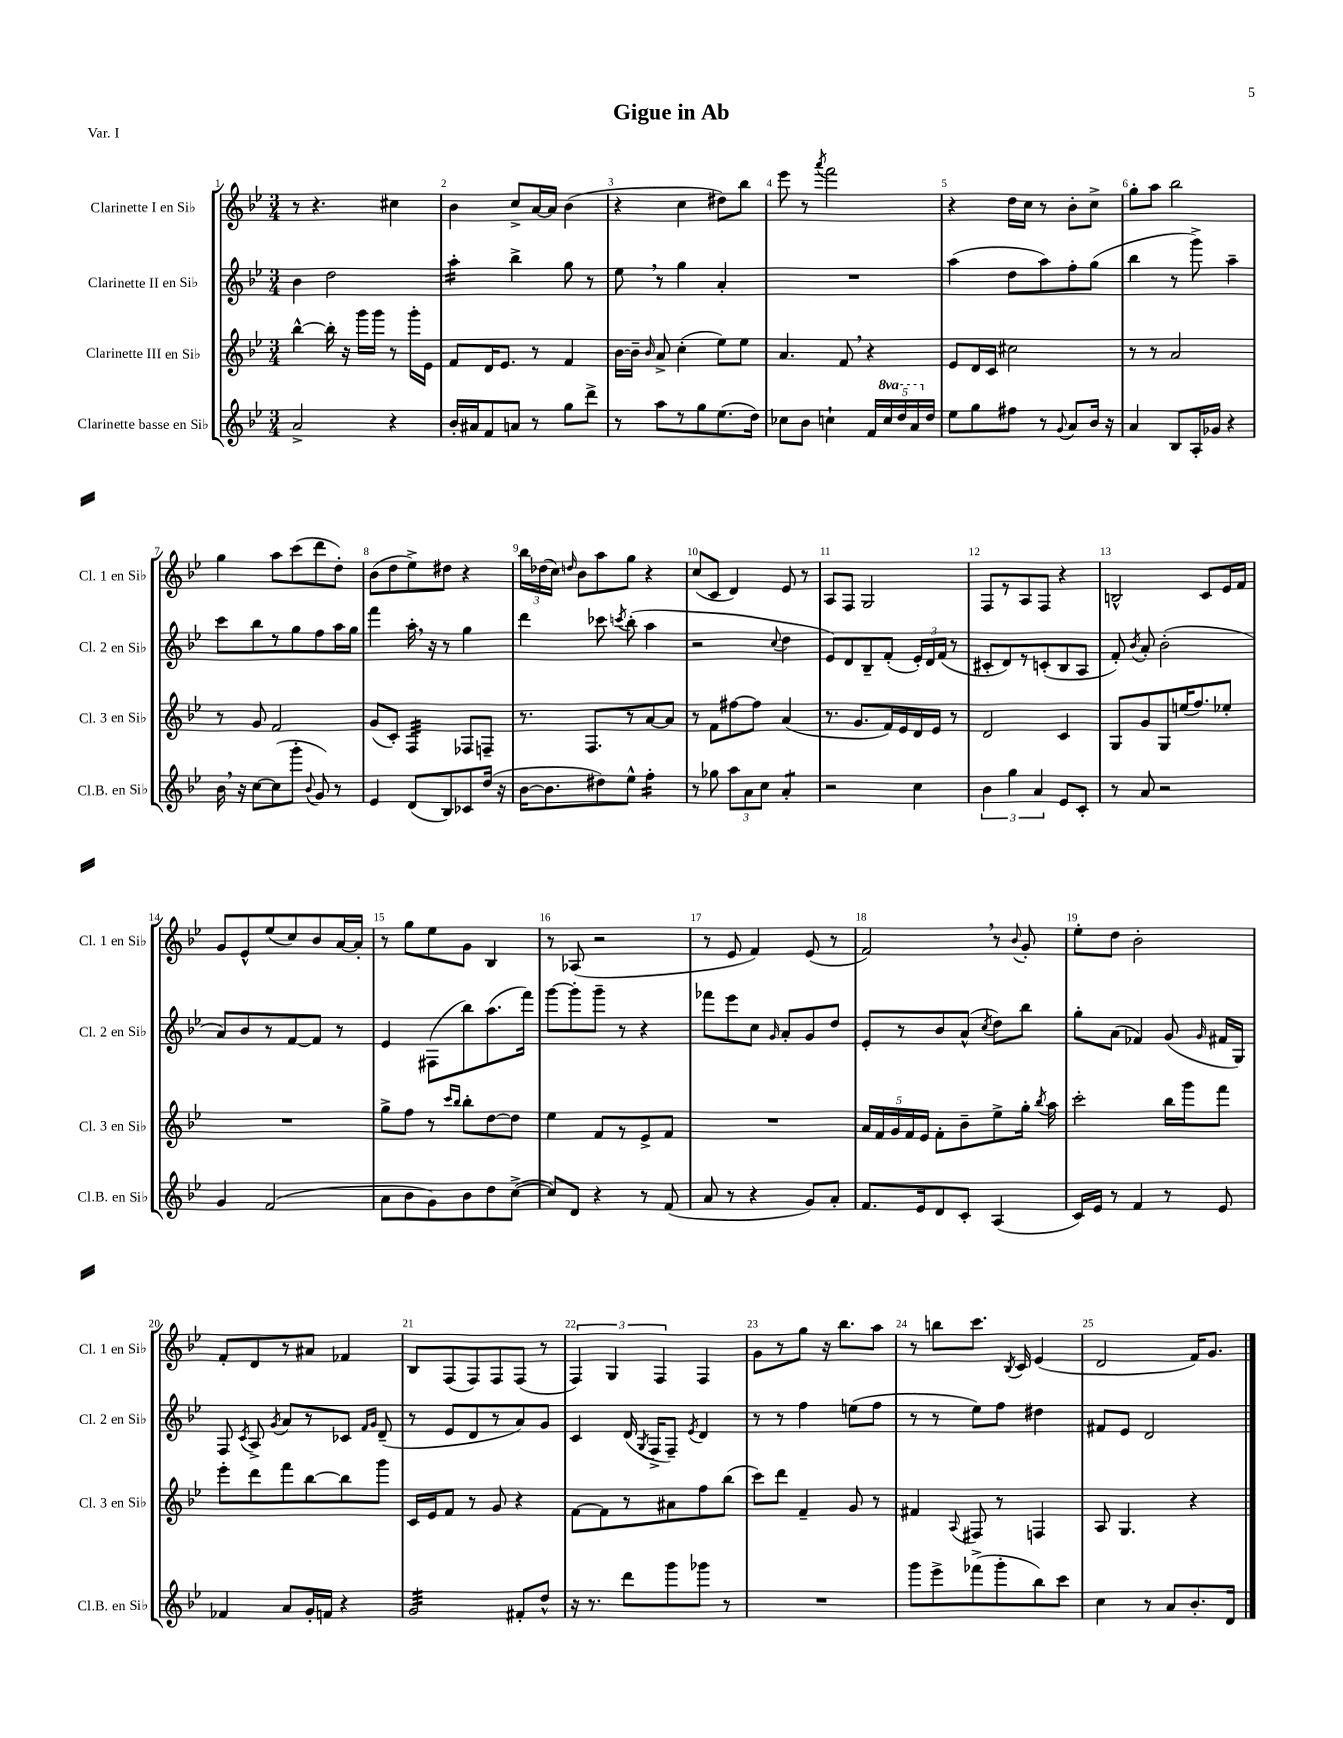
\header { title = "Gigue in Ab" piece = "Var. I" }
<<
\new StaffGroup <<
\new Staff = "s0" \with { instrumentName = "Clarinette I en Sib" shortInstrumentName = "Cl. 1 en Sib" } {
    \clef treble \key bes \major \numericTimeSignature \time 3/4
    \autoBeamOff r8 r4. cis''4 |
    bes'4 c''8[-> a'16~ a'16] bes'4( |
    r4 c''4 dis''8[) bes''8] |
    ees'''8 r8 \acciaccatura { a'''8 } f'''2 |
    r4 d''16[ c''16] r8 bes'8[-. c''8]-> |
    g''8[-. a''8] bes''2 |
    g''4 a''8[ c'''8( d'''8 d''8]-.) |
    bes'8[( d''8 ees''8->) dis''8] r4 |
    \tuplet 3/2 { bes''16[ des''16( c''16]) } \grace { d''16 } bes'8[ a''8 g''8] r4 |
    c''8[( c'8] d'4) ees'8 r8 |
    a8[ f8] g2 |
    f8[ r8 a8 f8] r4 |
    b2-^ c'8[ ees'16 f'16] |
    g'8[ ees'8-^ ees''8( c''8) bes'8 a'16~ a'16]-. |
    r8 g''8[ ees''8 g'8] bes4 |
    r8 aes8( r2 |
    r8 ees'8 f'4) ees'8( r8 |
    f'2) \breathe r8 \appoggiatura { bes'8 } g'8-. |
    ees''8[-. d''8] bes'2-. |
    f'8[-. d'8 r8 ais'8] fes'4 |
    bes8[ f8( f8) f8 f8]( r8 |
    \tuplet 3/2 { f4) g4 f4 } f4 |
    g'8[ r8 g''8] r16 bes''8.[ a''8] |
    r8 b''8[ c'''8.] \acciaccatura { bes8 } c'16 ees'4( |
    d'2 f'16[) g'8.] \bar "|." |
}
\new Staff = "s1" \with { instrumentName = "Clarinette II en Sib" shortInstrumentName = "Cl. 2 en Sib" } {
    \clef treble \key bes \major \numericTimeSignature \time 3/4
    \autoBeamOff bes'4 d''2 |
    a''4:16-. bes''4-> g''8 r8 |
    ees''8 \breathe r8 g''4 a'4-. |
    R2. |
    a''4( d''8[ a''8) f''8-. g''8]( |
    bes''4 r8 g'''8->) a''4-- |
    c'''8[ bes''8 r8 g''8 f''8 a''16 g''16] |
    f'''4 a''16-. \breathe r16 r8 g''4 |
    d'''4 ces'''8 \acciaccatura { c'''8 } bes''8-.( a''4 |
    r2 \appoggiatura { c''8 } d''4 |
    ees'8[) d'8 bes8-- f'8]-.( \tuplet 3/2 { ees'16[-.) d'16 f'16]( } r8 |
    cis'8[-. d'8) r8 c'8-.( bes8 a8] |
    f'8-.) \acciaccatura { bes'8 } a'8-. bes'2-.( |
    a'8[) bes'8 r8 f'8~ f'8] r8 |
    ees'4 fis8[( bes''8) a''8.( f'''16]) |
    g'''8[~ g'''8-. g'''8]-- r8 r4 |
    fes'''8[ ees'''8 c''8] \grace { g'16 } a'8[-. g'8 d''8] |
    ees'8[-. r8 bes'8 a'8]-^( \acciaccatura { c''8 } d''8[) bes''8] |
    g''8[-. a'8]( fes'4) g'8( \grace { g'16 } fis'16[ g16]) |
    f8 \acciaccatura { c'8 } a8-> \acciaccatura { g'8 } a'8[ r8 ces'8] \grace { f'16[ g'16] } d'8--( |
    r8 ees'8[ d'8 r8 a'8) g'8] |
    c'4 d'16( \acciaccatura { g8 } f16[-> f8]--) \acciaccatura { ees'8 } d'4 |
    r8 r8 f''4 e''8[( f''8] |
    r8 r8 ees''8[) f''8] dis''4 |
    fis'8[ ees'8] d'2 \bar "|." |
}
\new Staff = "s2" \with { instrumentName = "Clarinette III en Sib" shortInstrumentName = "Cl. 3 en Sib" } {
    \clef treble \key bes \major \numericTimeSignature \time 3/4
    \autoBeamOff bes''4~-^ bes''16-. r16 g'''16[ g'''16] r8 g'''16[-. ees'16] |
    f'8[ d'16 ees'8.] r8 f'4 |
    bes'16[~ bes'16]-- \grace { bes'16 } a'8-> c''4-.( ees''8[) ees''8] |
    a'4. f'8 \breathe r4 |
    ees'8[ d'16 c'16] cis''2 |
    r8 r8 a'2 |
    r8 g'8 f'2 |
    g'8[( c'8]-.) f4:32 fes8[ f8]-- |
    r8. f8.[ r8 a'8~ a'8] |
    r8 f'8[ fis''8~ fis''8] a'4( |
    r8. g'8.[ f'16) ees'16 d'16 ees'16] r8 |
    d'2 c'4 |
    g8[ g'8 g8 e''16( f''8.) ees''8]-. |
    R2. |
    g''8[-> f''8] r8 \grace { c'''16[ bes''16] } bes''8[-. d''8~ d''8] |
    ees''4 f'8[ r8 ees'8-> f'8] |
    R2. |
    \tuplet 5/4 { a'16[ f'16 g'16 f'16 ees'16] } f'8[-. bes'8-- ees''8-> g''16]-. \acciaccatura { bes''8 } a''16 |
    c'''2-. bes''16[ g'''16 f'''8] |
    ees'''8[-. d'''8 f'''8 bes''8~ bes''8 g'''8] |
    c'16[ ees'16 f'8] r8 g'8 r4 |
    f'8[~ f'8 r8 ais'8 f''8 bes''8]( |
    c'''8[) d'''8] f'4-- g'8 r8 |
    fis'4 \appoggiatura { a8 } fis8 r8 f4 |
    a8 g4. r4 \bar "|." |
}
\new Staff = "s3" \with { instrumentName = "Clarinette basse en Sib" shortInstrumentName = "Cl.B. en Sib" } {
    \clef treble \key bes \major \numericTimeSignature \time 3/4 \set Staff.ottavationMarkups = #ottavation-simple-ordinals
    \autoBeamOff a'2-> r4 |
    bes'16[-. ais'16 f'8 a'8] r8 g''8[ d'''8]-> |
    r8 a''8[ r8 g''8 ees''8.( d''16]) |
    ces''8[ bes'8] c''4-! \tuplet 5/4 { f'16[ \ottava #1 c'''16 d'''16 a''16 \ottava #0 d''16] } |
    ees''8[ g''8 fis''8] r8 \appoggiatura { g'8 } a'8[ bes'16] r16 |
    a'4 bes8[ a16-. ges'16] r4 |
    bes'16 \breathe r16 c''8[~ c''8( g'''8]-. \appoggiatura { bes'8 } g'8) r8 |
    ees'4 d'8[( bes8) ces'8 d''16]( r16 |
    bes'16[~ bes'8. dis''8) ees''8]-^ f''4:16-. |
    r8 ges''8 \tuplet 3/2 { a''8[ a'8 c''8] } a'4:8-. |
    r2 c''4 |
    \tuplet 3/2 { bes'4 g''4 a'4 } ees'8[ c'8]-. |
    r8 a'8 r2 |
    g'4 f'2( |
    a'8[ bes'8 g'8) bes'8 d''8 c''8]~->( |
    c''8[) d'8] r4 r8 f'8( |
    a'8 r8 r4 g'8[) a'8]-. |
    f'8.[ ees'16 d'8 c'8]-. a4( |
    c'16[) ees'16] r8 f'4 r8 ees'8 |
    fes'4 a'8[ g'16-. f'16] r4 |
    g'2:32 fis'8[-. d''8]-^ |
    r16 r8. d'''8[ g'''8 ges'''8] r8 |
    R2. |
    g'''8[ ees'''8-> fes'''8->( g'''8-. bes''8) c'''8] |
    c''4 r8 a'8[ bes'8.-. d'16] \bar "|." |
}
>>
>>
\layout { \context { \Score \override BarNumber.break-visibility = ##(#f #t #t) barNumberVisibility = #all-bar-numbers-visible } }
